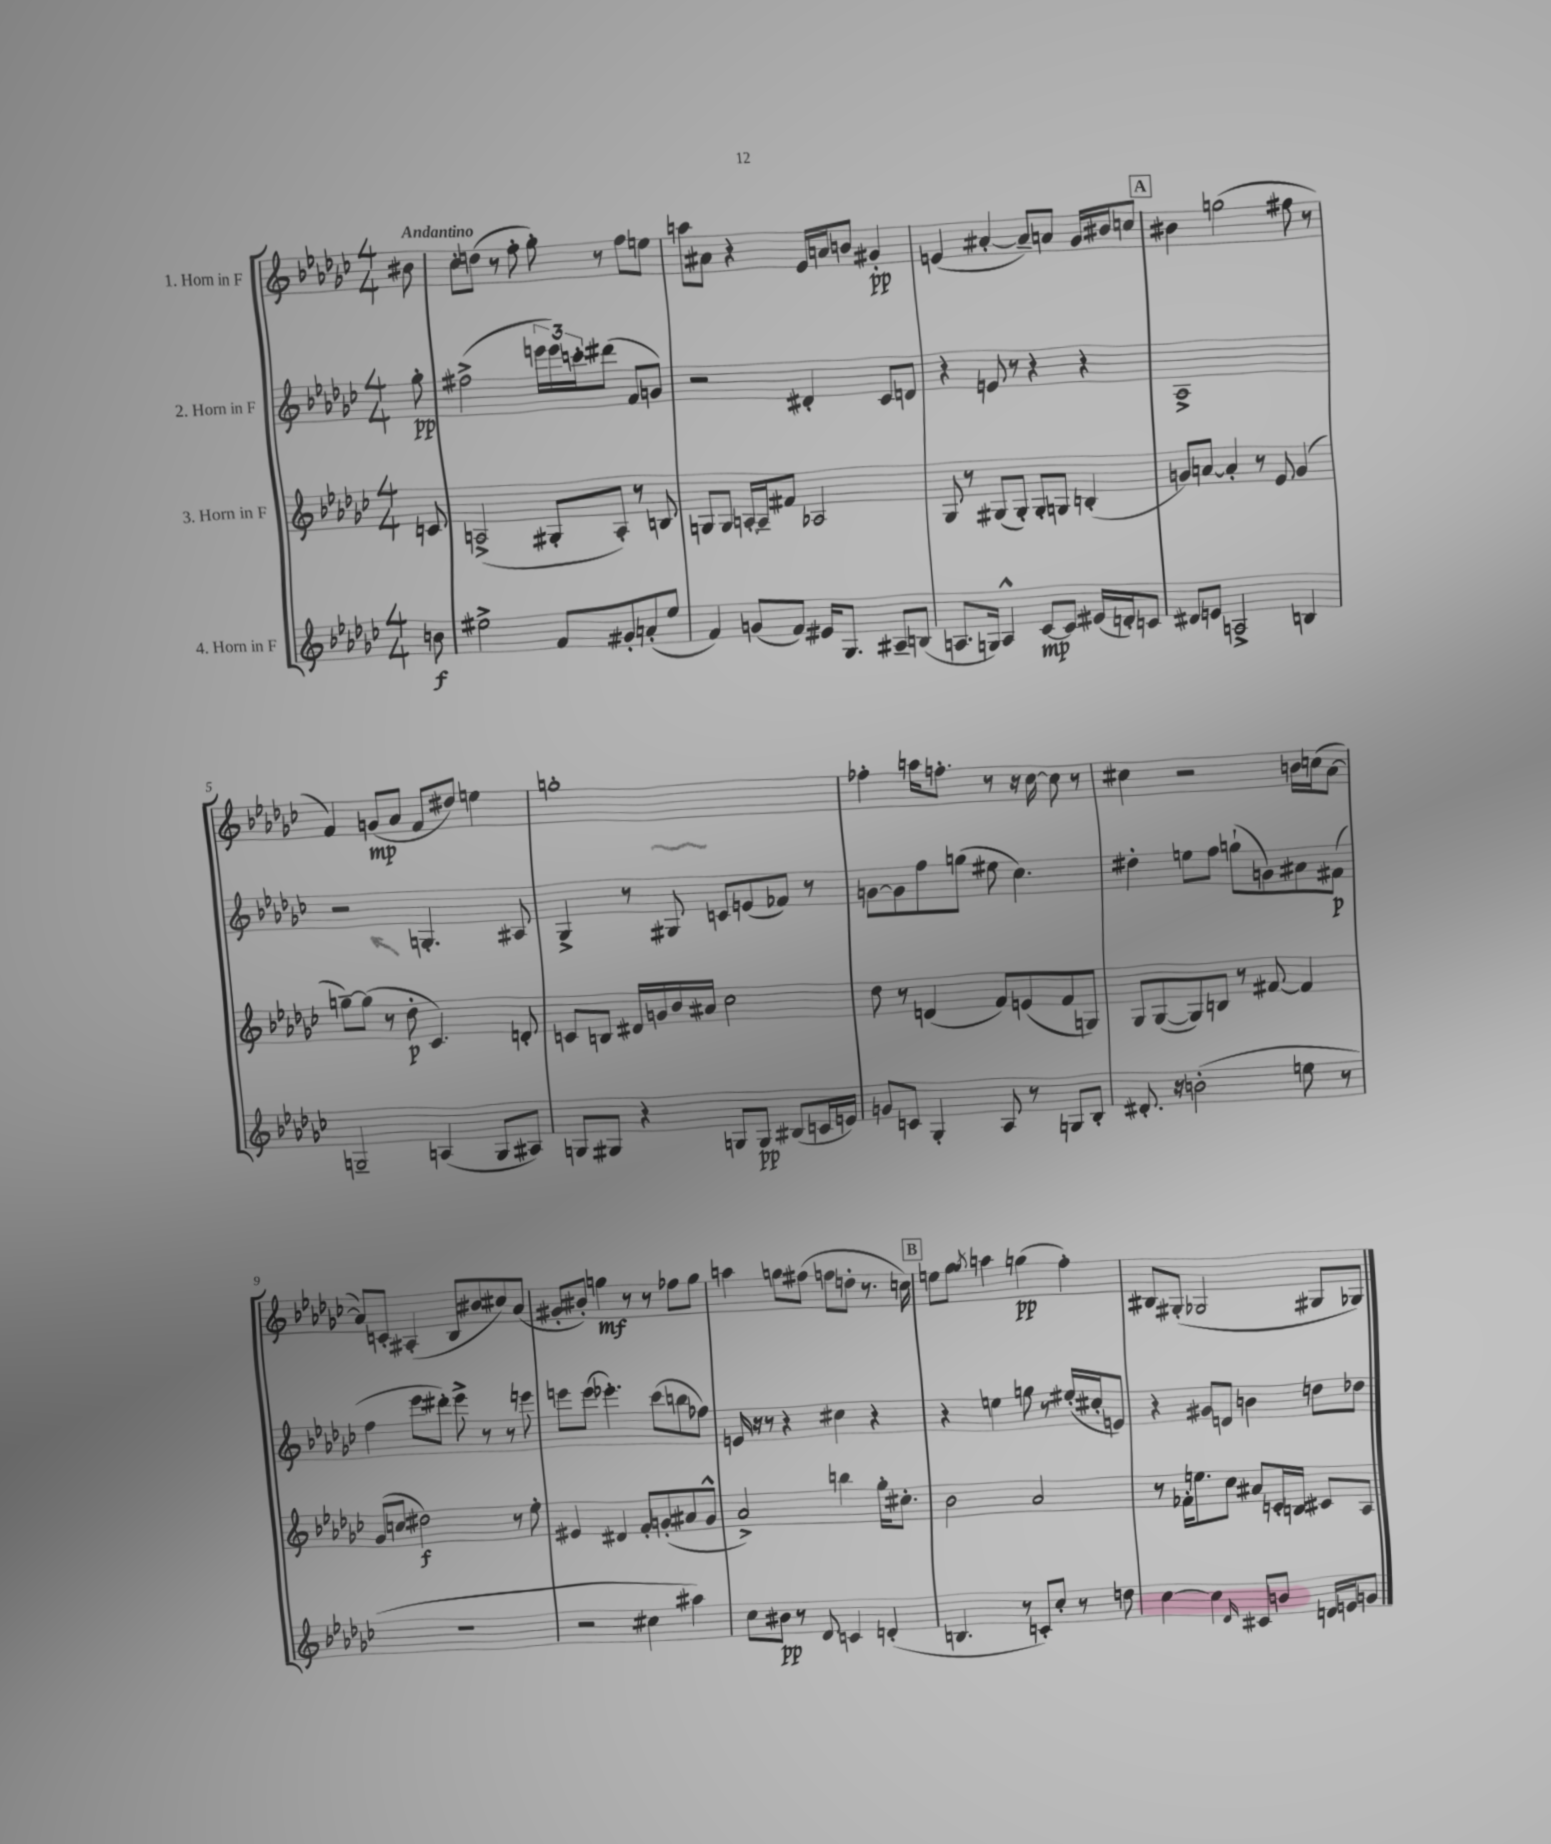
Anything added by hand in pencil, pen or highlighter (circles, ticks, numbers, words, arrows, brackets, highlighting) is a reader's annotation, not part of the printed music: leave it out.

**kern	**kern	**kern	**kern
*staff4	*staff3	*staff2	*staff1
*clefG2	*clefG2	*clefG2	*clefG2
*k[b-e-a-d-g-c-]	*k[b-e-a-d-g-c-]	*k[b-e-a-d-g-c-]	*k[b-e-a-d-g-c-]
*M4/4	*M4/4	*M4/4	*M4/4
8b	8c	8gg-'	8b#
=	=	=	=
2ee#^	(2A^	(2ff#^	8cc-'
.	.	.	(8dd
.	.	.	8r
.	.	.	8ff'
8f	8G#'	24eee	8gg-')
.	.	24eee)	.
.	.	24ccc'	.
8g#'	8A')	(8ddd#	8r
(8a'	8r	8f	8ff
8ee#	8B	8g)	8ee
=	=	=	=
4f)	8G	2r	8aa
.	8G	.	8a#
(8g	[16A'	.	4r
.	16A~]	.	.
8f)	8f#	.	.
16e#	2A-	4d#'	16e-
8.G-	.	.	16a
.	.	.	8b
8A#~	.	8c-	4g#'
(8B	.	8d	.
=	=	=	=
8.A	8G-	4r	(4e
.	8r	.	.
16G)	.	.	.
4A^^	(8G#	8e	[4a#'
.	8G#')	8r	.
[8c-	8G#'	4r	8a#~])
8c-]	8G	.	8a
(16e#	(4B'	4r	16g-
16d')	.	.	16b#
8c	.	.	8cc
=	=	=	=
8d#	8g)	1A-^	4b#
8e	[8a	.	.
2A^	4a']	.	(2gg
.	8r	.	.
.	8e-	.	.
4B	(4g	.	8ff#
.	.	.	8r
=	=	=	=
2G~	[8gg~)	2r	4f)
.	(8gg]	.	.
.	8r	.	(8g
.	8dd-'	.	8a-
(4A	4.c-)	4.G'	8f
.	.	.	8dd#)
8G	.	.	4ee
8A#)	8d'	8A#	.
=	=	=	=
8G	8c	4G-^	1gg'
8G#	8B	.	.
4r	16d#	8r	.
.	16g	.	.
.	16b-	8G#	.
.	16a#	.	.
8G	2cc-	8c	.
8G	.	(8e	.
(8B#	.	8f-)	.
16c	.	8r	.
16e)	.	.	.
=	=	=	=
8g	8dd-	[8g	4ff-'
8c	8r	8g]	.
4G-'	(4d	8ff	16aa
.	.	.	8.ff'
.	.	(8gg	.
8A-	8f)	8ee#	8r
8r	(8e	4.cc-)	16r
.	.	.	[16cc-
8G	8f	.	8cc-]
8B-'	8G)	.	8r
=	=	=	=
8.d#'	8G-	4dd#'	4cc#
.	([8G-	.	.
16r	.	.	.
(2b'	8G-])	8ee	2r
.	8B	8ff	.
.	8r	(8gg`	.
.	[8f#	8g)	.
8ee	4f#]	8a#	16b
.	.	.	(16cc
8r	.	(8f#	[8a-
=	=	=	=
1r	(8g-	4ff	8a-])
.	8cc	.	8c'
.	2dd#)	8eee-	(4A#'
.	.	8ddd#')	.
.	.	8eee-^	8B-
.	.	8r	8b#
.	8r	8r	8cc#)
.	8ee-'	8eee	(8a-
=	=	=	=
2r	4e#	8eee	8g#'
.	.	(8eee	8b#')
.	4d#	4.eee-')	4gg
4cc#	8f'	.	8r
.	(8g'	(8ccc-	8r
4aa#)	8a#	8bb	8ff-
.	8g^^	8ff-)	8gg
=	=	=	=
8cc-	2a-^)	16e	4aa
.	.	16r	.
8b#	.	8r	.
8r	.	4r	8gg
8d-	.	.	(8ff#
4c	4bb	4cc#	8ff
.	.	.	8dd'
(4d'	16gg-'	4r	8.r
.	8.cc#'	.	.
.	.	.	16cc)
=	=	=	=
4.B	2b-	4r	8ee
.	.	.	8gg-
.	.	.	8qgg-
.	.	4ee	4aa
8r	.	.	.
8c')	2a-	8gg	(4gg
8cc-'	.	8r	.
8r	.	(16ee#'	4ff')
.	.	16cc#'	.
8dd	.	8e)	.
=	=	=	=
[4cc-	8r	4r	8B#
.	16f-'	.	(8G#'
.	8.ee	.	.
4cc-]	.	8g#	2G-
.	8cc-	8d	.
16qqd-	.	.	.
8c#	8a#	4b	.
8b	16c'	.	.
.	16B	.	.
16d	8c#	8dd	8G#
16e	.	.	.
8g	8A-	8dd-	8G-)
==	==	==	==
*-	*-	*-	*-
